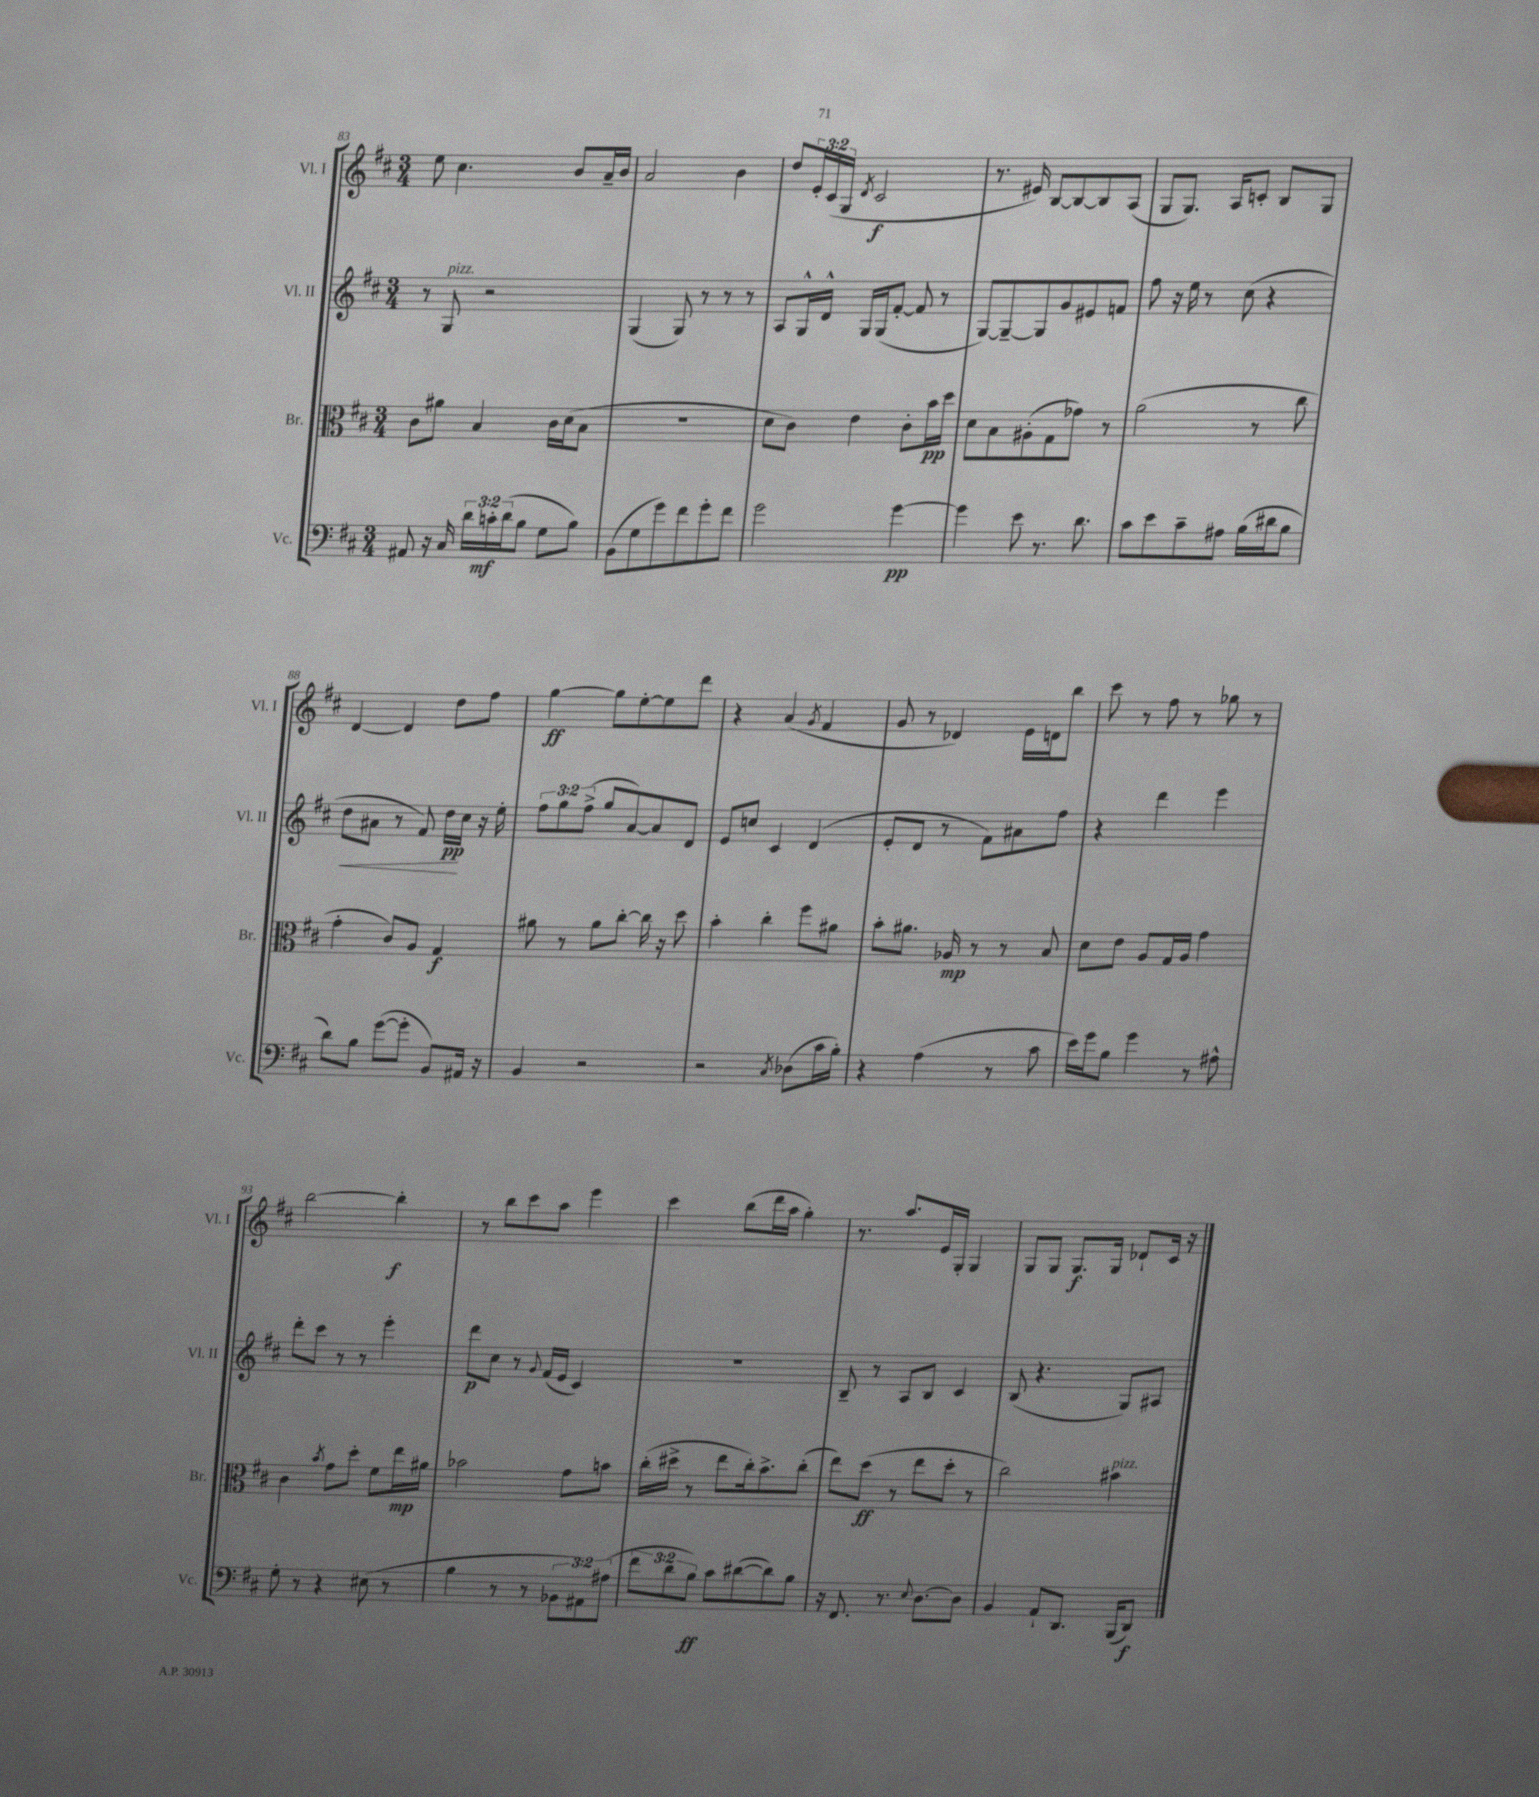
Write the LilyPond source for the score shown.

<<
\new StaffGroup <<
\new Staff = "s0" \with { instrumentName = "Vl. I" shortInstrumentName = "Vl. I" } {
    \clef treble \key d \major \numericTimeSignature \time 3/4 \override Staff.TupletNumber.text = #tuplet-number::calc-fraction-text
    e''8 cis''4. b'8 a'16-- b'16 |
    a'2 b'4 |
    d''8 \tuplet 3/2 { e'16-. cis'16( g16 } \acciaccatura { d'8 } cis'2\f |
    r8. eis'16) b8~ b8~ b8 a8( |
    g8 g8.) a16 c'8-. b8 g8 |
    d'4~ d'4 d''8 fis''8 |
    g''4~\ff g''8 e''8~-. e''8 d'''8 |
    r4 a'4( \acciaccatura { g'8 } fis'4 |
    g'8 r8 des'4) e'16 d'16 b''8 |
    cis'''8 r8 fis''8 r8 ges''8 r8 |
    b''2~ b''4-.\f |
    r8 b''8 cis'''8 a''8 e'''4 |
    cis'''4 b''8( d'''16 a''16 g''4-.) |
    r8. a''8. e'16 g16-. g4 |
    g8 g8 g8.\f g16 des'8-! cis'16 r16 \bar "|." |
}
\new Staff = "s1" \with { instrumentName = "Vl. II" shortInstrumentName = "Vl. II" } {
    \clef treble \key d \major \numericTimeSignature \time 3/4 \override Staff.TupletNumber.text = #tuplet-number::calc-fraction-text
    r8 g8^\markup { \italic "pizz." } r2 |
    g4( g8) r8 r8 r8 |
    a8 g16-^ d'16-^ g16 g16( fis'8~-. fis'8 r8 |
    g8~) g8~-- g8 g'8 eis'8 f'8 |
    fis''8 r16 e''16 r8 cis''8( r4 |
    d''8\< ais'8 r8 fis'8) d''16\pp\! cis''16 r16 e''16-. |
    \tuplet 3/2 { fis''8 g''8 fis''8->( } g''8 a'8~) a'8 d'8 |
    e'8 c''8 cis'4 d'4( |
    e'8-. d'8 r8 fis'8) ais'8 fis''8 |
    r4 d'''4 e'''4 |
    d'''8-. cis'''8 r8 r8 e'''4-. |
    d'''8\p cis''8 r8 \appoggiatura { g'8 } fis'16( e'16 cis'4) |
    R2. |
    b8-- r8 a8 b8 cis'4 |
    b8( r4. g8) ais8 \bar "|." |
}
\new Staff = "s2" \with { instrumentName = "Br." shortInstrumentName = "Br." } {
    \clef alto \key d \major \numericTimeSignature \time 3/4
    cis'8 ais'8 b4 cis'16 d'16( b8 |
    R2. |
    d'8 cis'8) e'4 cis'8-. b'16\pp d''16 |
    d'8 b8 ais8-.( g8 ges'8) r8 |
    a'2( r8 cis''8 |
    g'4-. cis'8) a8 g4\f |
    ais'8 r8 ais'8 cis''8~-. cis''16 r16 d''8 |
    b'4-. cis''4-. fis''8 ais'8 |
    b'8-. ais'8. aes16\mp r8 r8 b8 |
    d'8 e'8 a8 g16 a16 g'4 |
    cis'4 \acciaccatura { b'8 } g'8 d''8-. fis'8 e''16\mp ais'16 |
    bes'2 g'8 b'8 |
    cis''16-.( dis''16-> r8 e''8 cis''16-.) b'8.-> cis''8-.( |
    e''8) d''8\ff( r8 e''8 d''8-. r8 |
    cis''2) bis'4^\markup { \italic "pizz." } \bar "|." |
}
\new Staff = "s3" \with { instrumentName = "Vc." shortInstrumentName = "Vc." } {
    \clef bass \key d \major \numericTimeSignature \time 3/4 \override Staff.TupletNumber.text = #tuplet-number::calc-fraction-text
    ais,8 r16 cis16 \tuplet 3/2 { d'16 c'16-.\mf d'16( } b8 g8 b8) |
    b,8( g8 g'8) fis'8 g'8-. fis'8 |
    g'2 g'4~\pp |
    g'4 e'8 r8. d'8. |
    cis'8 e'8 cis'8-- ais8 b16( dis'16 b8 |
    d'8) b8 g'8~( g'8-. b,8) ais,16 r16 |
    b,4 r2 |
    r2 \acciaccatura { cis8 } des8( cis'16 b16-.) |
    r4 a4( r8 cis'8 |
    e'16) g'16 b8 g'4 r8 ais8-^ |
    g8-. r8 r4 eis8( r8 |
    b4 r8 r8 \tuplet 3/2 { bes,8 ais,8) ais8( } |
    \tuplet 3/2 { fis'8 d'8 b8\ff) } cis'8 dis'8~( dis'8) b8 |
    r16 fis,8. r8. \appoggiatura { e8 } d8.~ d8 |
    b,4 a,8-! d,8. b,,16( d,8\f) \bar "|." |
}
>>
>>
\layout { \context { \Score currentBarNumber = #83 } }
